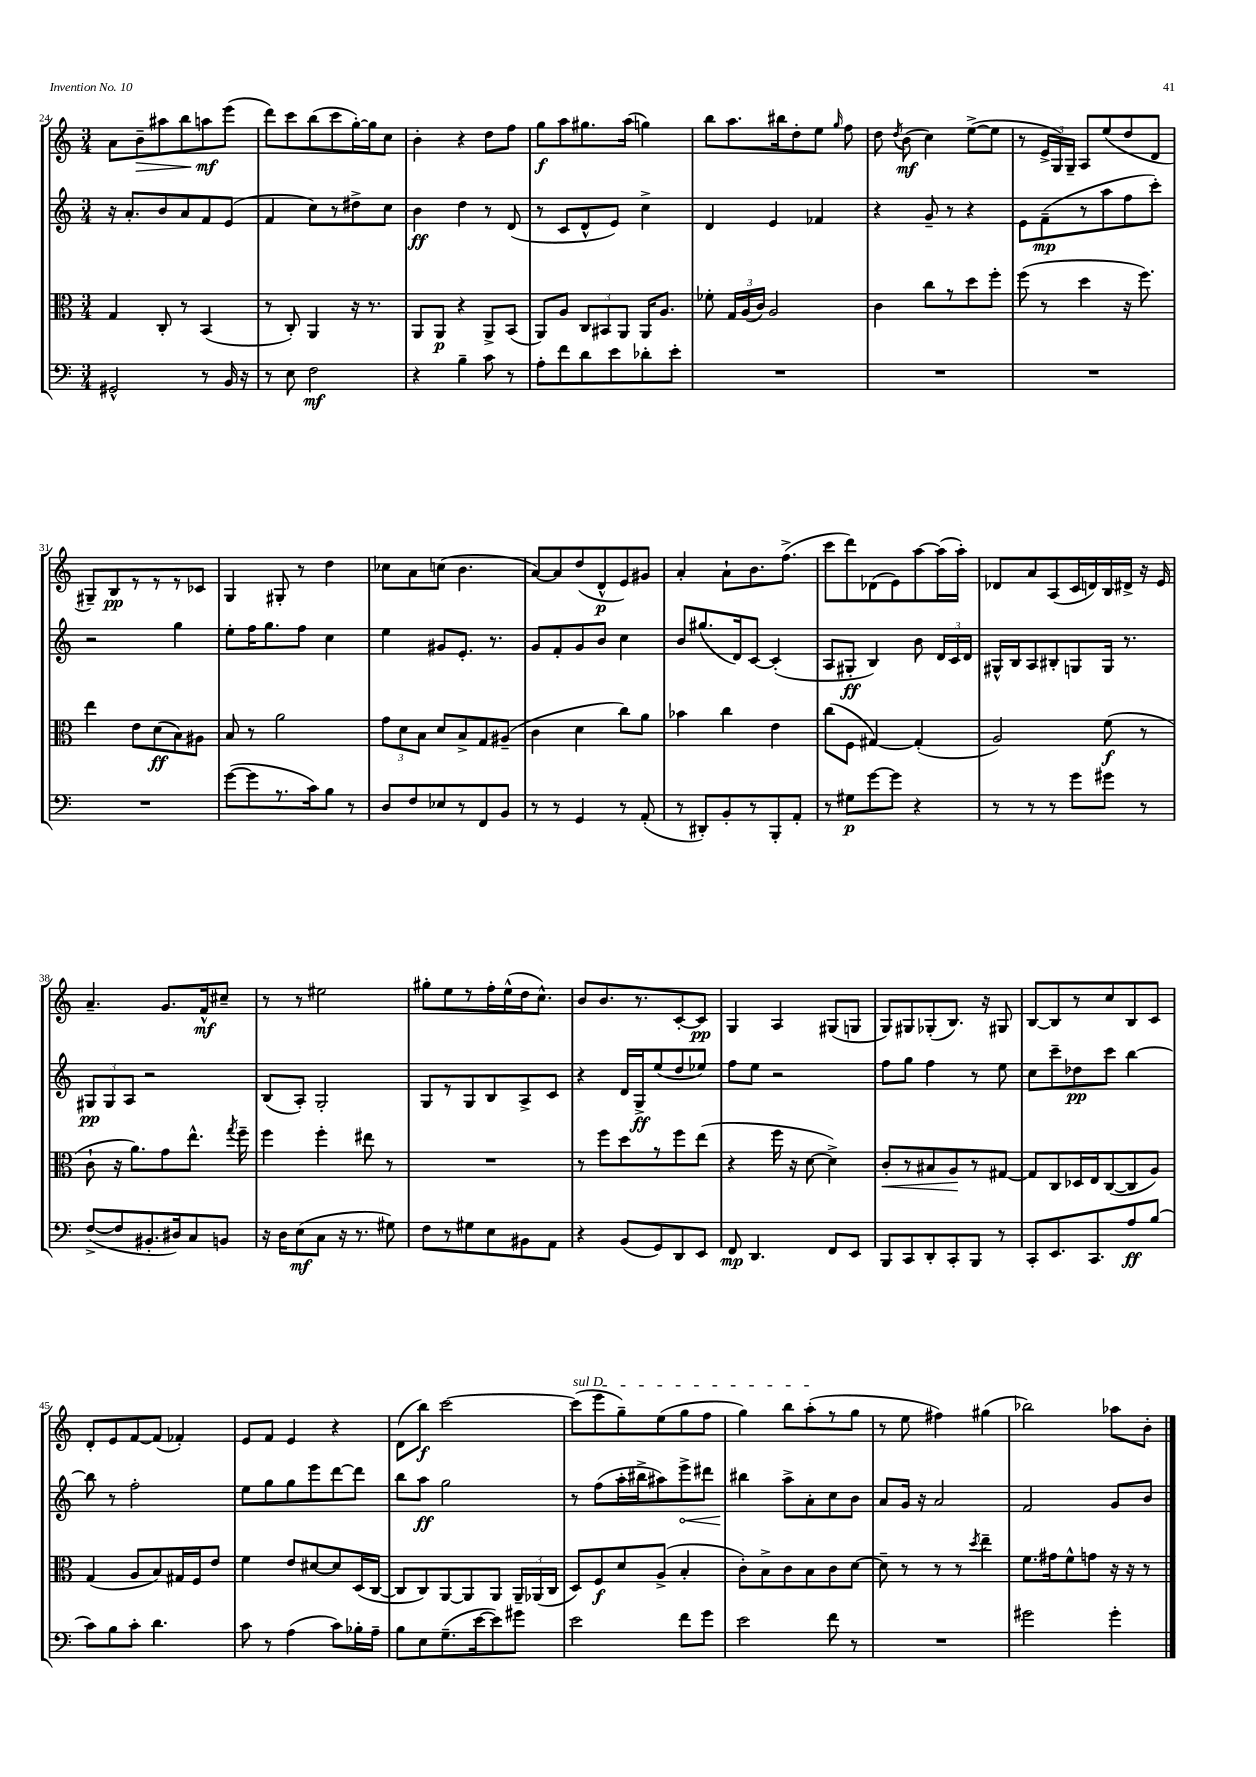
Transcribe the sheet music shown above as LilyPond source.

<<
\new StaffGroup <<
\new Staff = "s0" {
    \clef treble \key c \major \numericTimeSignature \time 3/4
    \autoBeamOff a'8[ b'8--\> ais''8 b''8 a''8\mf\! e'''8]( |
    d'''8[) c'''8 b''8( c'''8 g''16~-.) g''16 c''8] |
    b'4-. r4 d''8[ f''8] |
    g''8[\f a''8 gis''8. a''16]( g''4) |
    b''8[ a''8. bis''16 d''8-. e''8] \grace { g''16 } f''8 |
    d''8 \acciaccatura { d''8 } b'8\mf( c''4) e''8[~->( e''8] |
    r8 \tuplet 3/2 { e'16[-> g16) g16]-- } a8[ e''8( d''8 d'8] |
    gis8[--) b8\pp r8 r8 r8 ces'8] |
    g4 gis8-. r8 d''4 |
    ces''8[ a'8 c''8]( b'4. |
    a'8[~) a'8 d''8( d'8-^\p e'8) gis'8] |
    a'4-. a'8[-! b'8. f''8.]->( |
    c'''8[ d'''8) des'8( e'8) a''8~ a''16( a''16]-.) |
    des'8[ a'8 a8( c'16 d'16) b16 dis'16]-> r16 e'16 |
    a'4.-- g'8.[ f'16-^\mf cis''8]-- |
    r8 r8 eis''2 |
    gis''8[-. e''8 r8 f''16-. e''16-^( d''16 c''8.]-^) |
    b'8[ b'8. r8. c'8~-. c'8]\pp |
    g4 a4 gis8[( g8] |
    g8[) gis8 ges8-.( b8.]) r16 gis8 |
    b8[~ b8 r8 c''8 b8 c'8] |
    d'8[-. e'8 f'8~ f'8]( fes'4-.) |
    e'8[ f'8] e'4 r4 |
    d'8[( b''8]\f) c'''2~ |
    \once \override TextSpanner.bound-details.left.text = \markup { \italic "sul D" } c'''8[\startTextSpan( e'''8 g''8--) e''8( g''8 f''8] |
    g''4) b''8[ a''8-.\stopTextSpan( r8 g''8] |
    r8 e''8 fis''4) gis''4( |
    bes''2) aes''8[ b'8]-. \bar "|." |
}
\new Staff = "s1" {
    \clef treble \key c \major \numericTimeSignature \time 3/4
    \autoBeamOff r16 a'8.[-. b'8 a'8 f'8 e'8]( |
    f'4 c''8[) r8 dis''8-> c''8] |
    b'4\ff d''4 r8 d'8( |
    r8 c'8[ d'8-^ e'8]) c''4-> |
    d'4 e'4 fes'4 |
    r4 g'8-- r8 r4 |
    e'8[ f'8--\mp( r8 a''8 f''8 c'''8]-.) |
    r2 g''4 |
    e''8[-. f''16 g''8. f''8] c''4 |
    e''4 gis'8[ e'8.]-. r8. |
    g'8[ f'8-. g'8 b'8] c''4 |
    b'8[ gis''8.( d'16) c'8]~ c'4-.( |
    a8[ gis8]-.\ff b4) b'8 \tuplet 3/2 { d'16[ c'16 d'16] } |
    gis16[-^ b16 a8 bis8-. g8 g16] r8. |
    \tuplet 3/2 { gis8[\pp gis8 a8] } r2 |
    b8[( a8]-.) g2-. |
    g8[ r8 g8 b8 a8-> c'8] |
    r4 d'16[ g16->\ff e''8( d''8 ees''8]) |
    f''8[ e''8] r2 |
    f''8[ g''8] f''4 r8 e''8 |
    c''8[ c'''8-- des''8\pp c'''8] b''4~ |
    b''8 r8 f''2-. |
    e''8[ g''8 g''8 e'''8 d'''8~ d'''8] |
    b''8[ a''8]\ff g''2 |
    r8 f''8[( a''16-. bis''16-> ais''8) \once \override Hairpin.circled-tip = ##t e'''8->\< dis'''8] |
    bis''4\! a''8[-> a'8-. c''8 b'8] |
    a'8[ g'16] r16 a'2 |
    f'2 g'8[ b'8] \bar "|." |
}
\new Staff = "s2" {
    \clef alto \key c \major \numericTimeSignature \time 3/4
    \autoBeamOff g4 c8-. r8 b,4( |
    r8 c8-.) a,4 r16 r8. |
    a,8[ a,8]\p r4 a,8[-> b,8]( |
    a,8[) a8] \tuplet 3/2 { c8[ bis,8 a,8] } a,16[ a8.] |
    fes'8-. \tuplet 3/2 { g16[ a16( c'16]) } a2 |
    c'4 c''8[ r8 d''8 f''8]-. |
    f''8( r8 d''4 r16 f''8.) |
    e''4 e'8[ d'8\ff( b8) ais8] |
    b8 r8 a'2 |
    \tuplet 3/2 { g'8[ d'8 b8] } d'8[ b8-> g8 ais8]--( |
    c'4 d'4 c''8[) a'8] |
    bes'4 c''4 e'4 |
    c''8[( f8] gis4~) gis4-.( |
    a2) f'8\f( r8 |
    c'8-! r16 a'8.[) g'8 e''8.]-^ \acciaccatura { g''8 } f''16-- |
    f''4 f''4-. eis''8 r8 |
    R2. |
    r8 f''8[ d''8 r8 f''8 e''8]( |
    r4 f''16 r16 d'8~ d'4->) |
    c'8[-.\< r8 bis8 a8\! r8 gis8]~ |
    gis8[ c8 des16 e16 c8~( c8 a8]) |
    g4( a8[ b8) gis16 f16 e'8] |
    f'4 e'8[ dis'8~ dis'8 d16( c16]~ |
    c8[ c8) a,8~ a,8 a,8] \tuplet 3/2 { a,16[-- aes,16( c16] } |
    d8[) f8\f d'8 a8]->( b4-. |
    c'8[-.) b8-> c'8 b8 c'8 d'8]~ |
    d'8-- r8 r8 r8 \acciaccatura { d''8 } e''4-- |
    f'8.[ gis'16 f'8-^ g'8] r16 r16 r8 \bar "|." |
}
\new Staff = "s3" {
    \clef bass \key c \major \numericTimeSignature \time 3/4
    \autoBeamOff gis,2-^ r8 b,16 r16 |
    r8 e8 f2\mf |
    r4 b4-- c'8 r8 |
    a8[-. f'8 d'8 e'8 des'8-. e'8]-. |
    R2. |
    R2. |
    R2. |
    R2. |
    g'8[~( g'8 r8. c'16) b8] r8 |
    d8[ f8 ees8 r8 f,8 b,8] |
    r8 r8 g,4 r8 a,8-.( |
    r8 dis,8[-.) b,8-. r8 b,,8-. a,8]-. |
    r8 gis8[\p g'8~ g'8] r4 |
    r8 r8 r8 g'8[ gis'8] r8 |
    f8[~->( f8 bis,8.-. dis16) c8 b,8] |
    r16 d16[ e8\mf( c8] r16 r8. gis8) |
    f8[ r8 gis8 e8 bis,8 a,8] |
    r4 b,8[( g,8) d,8 e,8] |
    f,8\mp d,4. f,8[ e,8] |
    b,,8[ c,8 d,8-. c,8-. b,,8] r8 |
    c,8[-. e,8. c,8. a8\ff b8]( |
    c'8[) b8 c'8]-. d'4. |
    c'8 r8 a4( c'8[) bes16-. a16]-- |
    b8[ e8 g8.--( e'16~ e'8) gis'8] |
    e'2 f'8[ g'8] |
    e'2 f'8 r8 |
    R2. |
    gis'2 gis'4-. \bar "|." |
}
>>
>>
\layout { \context { \Score currentBarNumber = #24 } }
